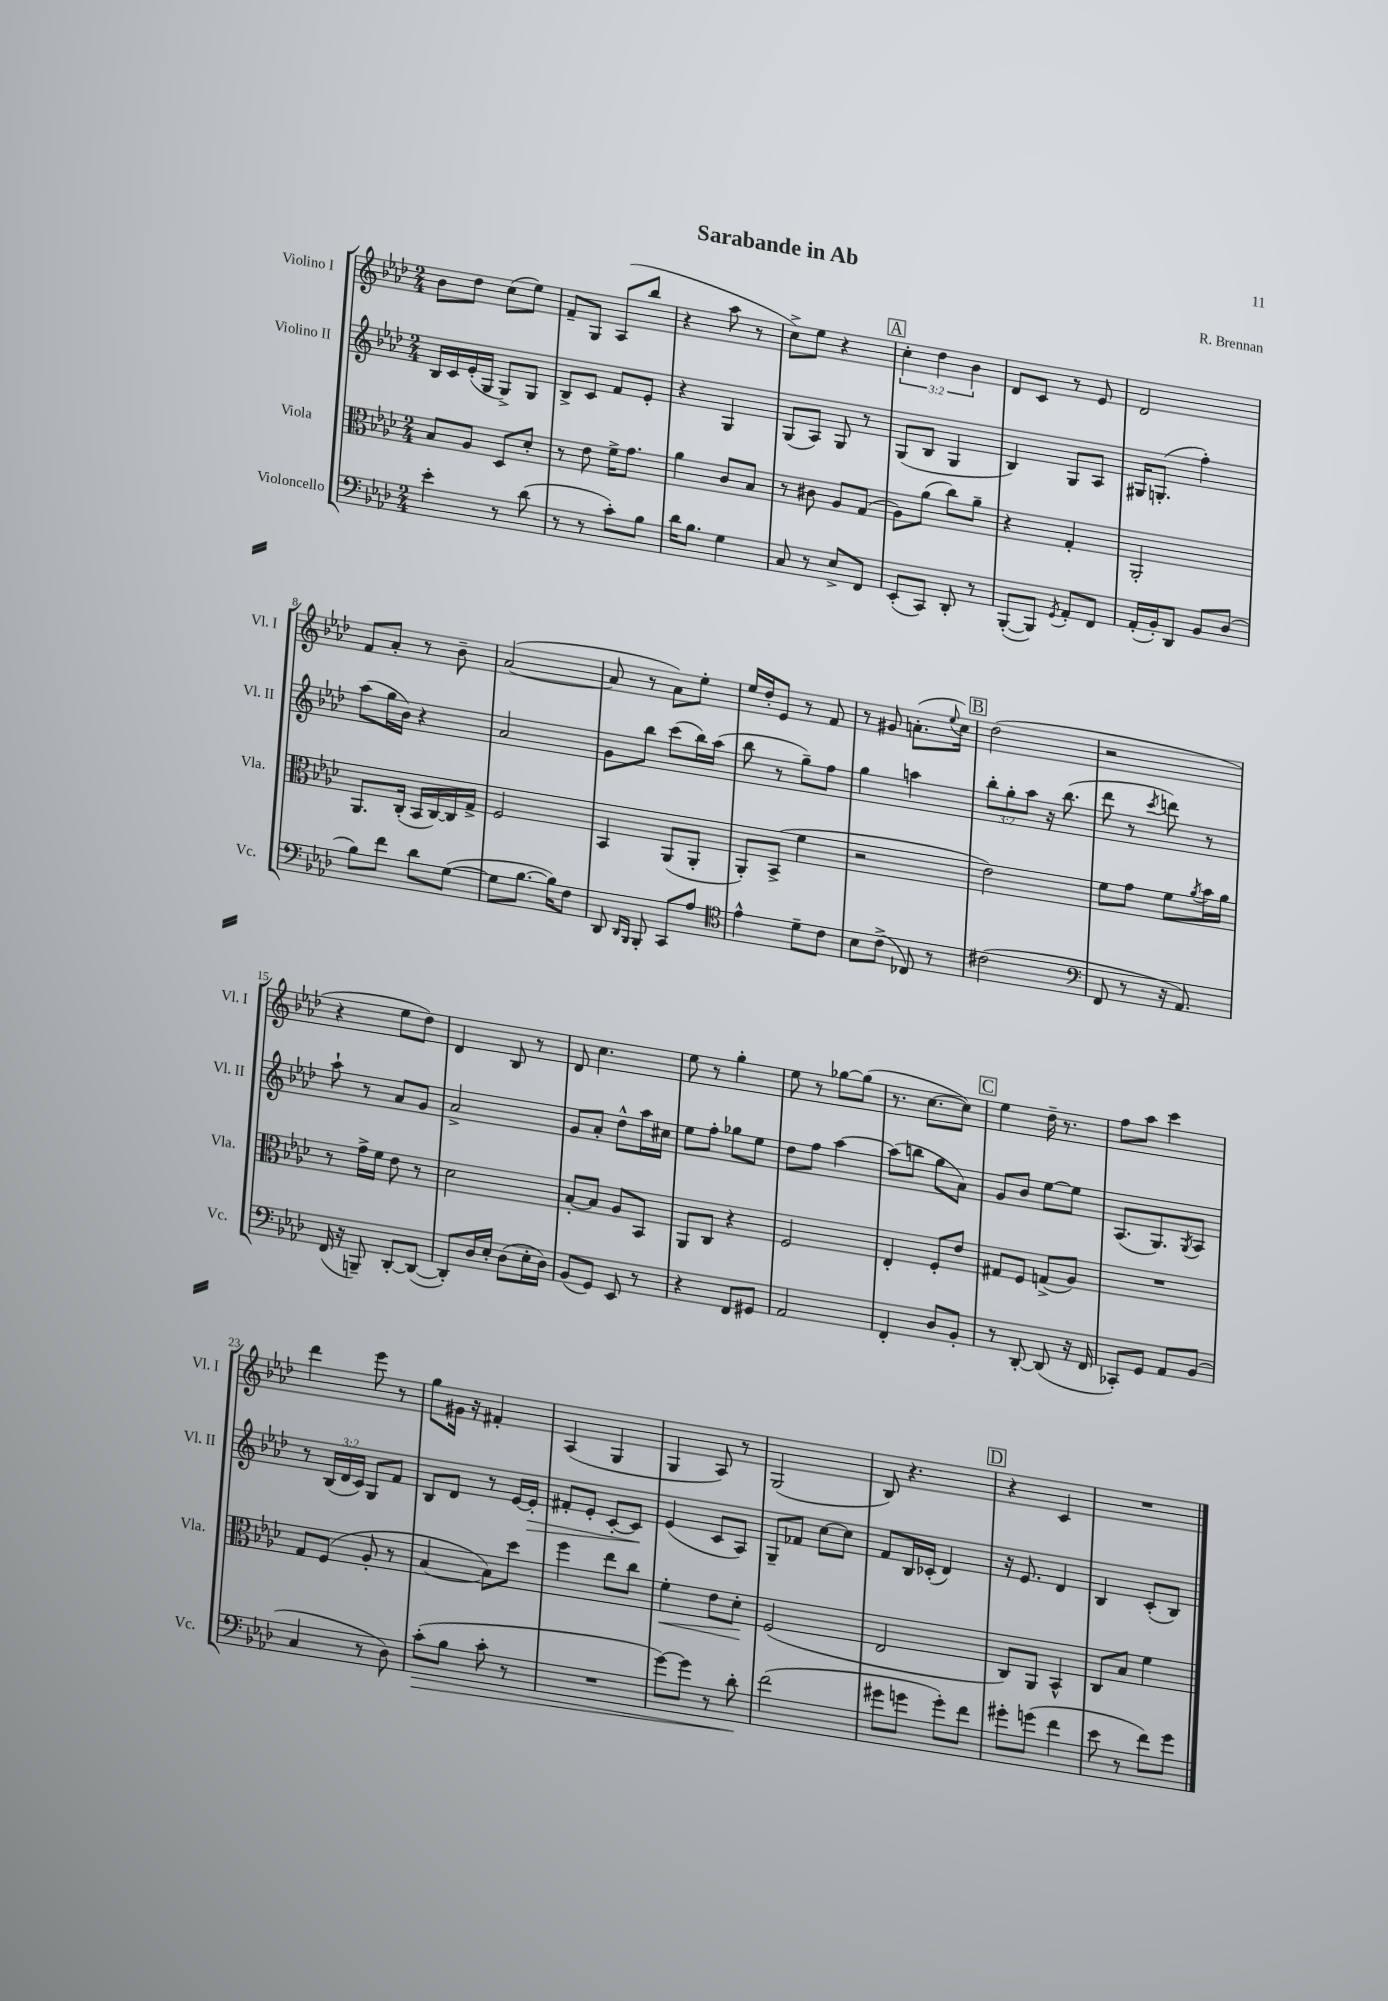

**kern	**kern	**kern	**kern
*staff4	*staff3	*staff2	*staff1
*clefF4	*clefC3	*clefG2	*clefG2
*k[b-e-a-d-]	*k[b-e-a-d-]	*k[b-e-a-d-]	*k[b-e-a-d-]
*M2/4	*M2/4	*M2/4	*M2/4
4e-'	8B-	16B-	8b-
.	.	16c	.
.	8A-	(16e-'	8dd-
.	.	16G	.
8r	8D-	8G^)	(8cc
(8d-	8d-'	8G	8ee-)
=	=	=	=
8r	8r	8B-^	8f~
8r	8e-	8c	8G
8c')	16f^	8f	(8A-
.	8.g	.	.
8B-	.	8e-'	8bb-
=	=	=	=
16d-	4a-	4r	4r
8.B-	.	.	.
4G	8c	4G	8aa-
.	8B-	.	8r
=	=	=	=
8C	8r	(8G	8cc^)
8r	8c#	8A-)	8ee-
8E-^	8A-	8G	4r
8FF	(8G	8r	.
=	=	=	=
(8EE-'	8A-)	(8G	6cc'
8CC)	(8a-	8B-	.
.	.	.	6dd-
8DD-'	8cc)	4G	.
.	.	.	6b-
8r	8a-~	.	.
=	=	=	=
([8BBB-'	4r	4B-)	8d-
8BBB-])	.	.	8c
8qGG	.	.	.
8AA-'	4G'	8G	8r
8FF	.	8A-	8e-
=	=	=	=
(16AA-'	2AA-'	16G#	2d-
16BB-')	.	(8.G'	.
8DD-	.	.	.
8BB-	.	4ff')	.
(8D-	.	.	.
=	=	=	=
8B-)	8.AA-	(8aa-	8f
8f	.	16gg	8a-'
.	(16C'	16b-)	.
8d-	16BB-	4r	8r
.	[16C)	.	.
([8G	16C]	.	8b-~
.	16G^	.	.
=	=	=	=
8G]	2F	2a-	([2a-
[8.B-	.	.	.
16B-])	.	.	.
8F	.	.	.
=	=	=	=
8DD-	4BB-	8g	8a-]
16qqDD-	.	.	.
16qqBBB-	.	.	.
8BBB-'	.	8bb-	8r
8CC	(8AA-	(8ccc	8a-)
8A-	8AA-'	16bb-)	8ee-'
.	.	(16aa-	.
=	=	=	=
*clefC4	*	*	*
4e-^^	8AA-')	8bb-	16ee-
.	.	.	16dd-'
.	(8BB-^	8r	8e-
8d-~	4f	8gg~)	8r
8c	.	8ff	8f
=	=	=	=
8B-	2r	4gg	8r
(8c^	.	.	8g#
8C-)	.	4aa	(8.a'
8r	.	.	.
.	.	.	8qqee-
.	.	.	16cc)
=	=	=	=
(2c#	2e-)	12bb-'	(2dd-
.	.	12gg'	.
.	.	12aa-	.
.	.	16r	.
.	.	(8.bb-	.
=	=	=	=
*clefF4	*	*	*
8FF	8f	8ddd-	2r
8r	8g	8r	.
.	.	8qccc	.
16r	8f	8ddd)	.
8.AA-)	.	.	.
.	8qa-	.	.
.	16b-	8r	.
.	16a-	.	.
=	=	=	=
(16FF	8r	8aa-`	4r
16r	.	.	.
8BBB~)	16g^	8r	.
.	16f	.	.
[8DD-'	8e-	8a-	8ee-
(8DD-_	8r	8g	8dd-)
=	=	=	=
8DD-'])	2d-	2a-^	4d-
16D-	.	.	.
16E-'	.	.	.
(8D-	.	.	8B-
16E-'	.	.	8r
16D-)	.	.	.
=	=	=	=
(8BB-	[8B-'	8g	8d-
8GG)	8B-]	8a-'	4.cc
8EE-	8A-	8dd-^^	.
8r	8BB-	16aa-	.
.	.	16cc#	.
=	=	=	=
4r	8AA-	8ee-	8ee-
.	8C	8ff'	8r
8FF	4r	8gg-	4gg'
8GG#	.	8ee-	.
=	=	=	=
2AA-	2F	8dd-	8ee-
.	.	8ff	8r
.	.	[4aa-	[8gg-
.	.	.	(8gg-]
=	=	=	=
4FF'	4E-'	(8aa-]	8.r
.	.	8bb	.
.	.	.	[8.cc
8D-	8F'	8gg	.
8BB-'	8e-	8a-)	8cc])
=	=	=	=
8r	8G#	8g	4ee-
[8DD-'	8F	8b-	.
(8DD-]	(8G^	[8ee-	16dd-~
.	.	.	8.r
16r	8A-)	8ee-]	.
16FF	.	.	.
=	=	=	=
8CC-')	2r	(8.A-	8ff
8GG	.	.	8aa-
.	.	8.G)	.
8AA-	.	.	4ccc
.	.	8qG	.
(8BB-	.	8A-	.
=	=	=	=
4C	8G	8r	4ddd-
.	(8F	(24B-	.
.	.	24d-	.
.	.	24c)	.
8r	8A-'	8G	8eee-
8D-)	8r	8f	8r
=	=	=	=
(8c'	[4B-	8B-	8gg
8B-	.	8d-	16g#
.	.	.	16r
8c'	8B-])	8r	4f#'
8r	8dd-	[16e-	.
.	.	16e-']	.
=	=	=	=
2r	4ff	8f#'	(4A-
.	.	8e-'	.
.	8ee-	[8c'	4G
.	8cc	8c]	.
=	=	=	=
[8g)	4f'	(4e-	4G
8g]	.	.	.
8r	8e-	8c	8A-)
8d-'	8d-'	8A-)	8r
=	=	=	=
(2f	(2F	8G~	(2G
.	.	8f-	.
.	.	[8cc	.
.	.	8cc]	.
=	=	=	=
8g#	2E-	8f	8B-)
8g	.	16B-	4.r
.	.	(16c-'	.
8g')	.	4d-)	.
8f	.	.	.
=	=	=	=
8g#'	8C)	16r	4r
.	.	8.e-	.
(8g	8AA-	.	.
4f	4BB-^^	4d-	4c
=	=	=	=
8e-	8C	4B-	2r
8r	8B-	.	.
8f)	4f	(8c'	.
8g	.	8B-)	.
==	==	==	==
*-	*-	*-	*-
